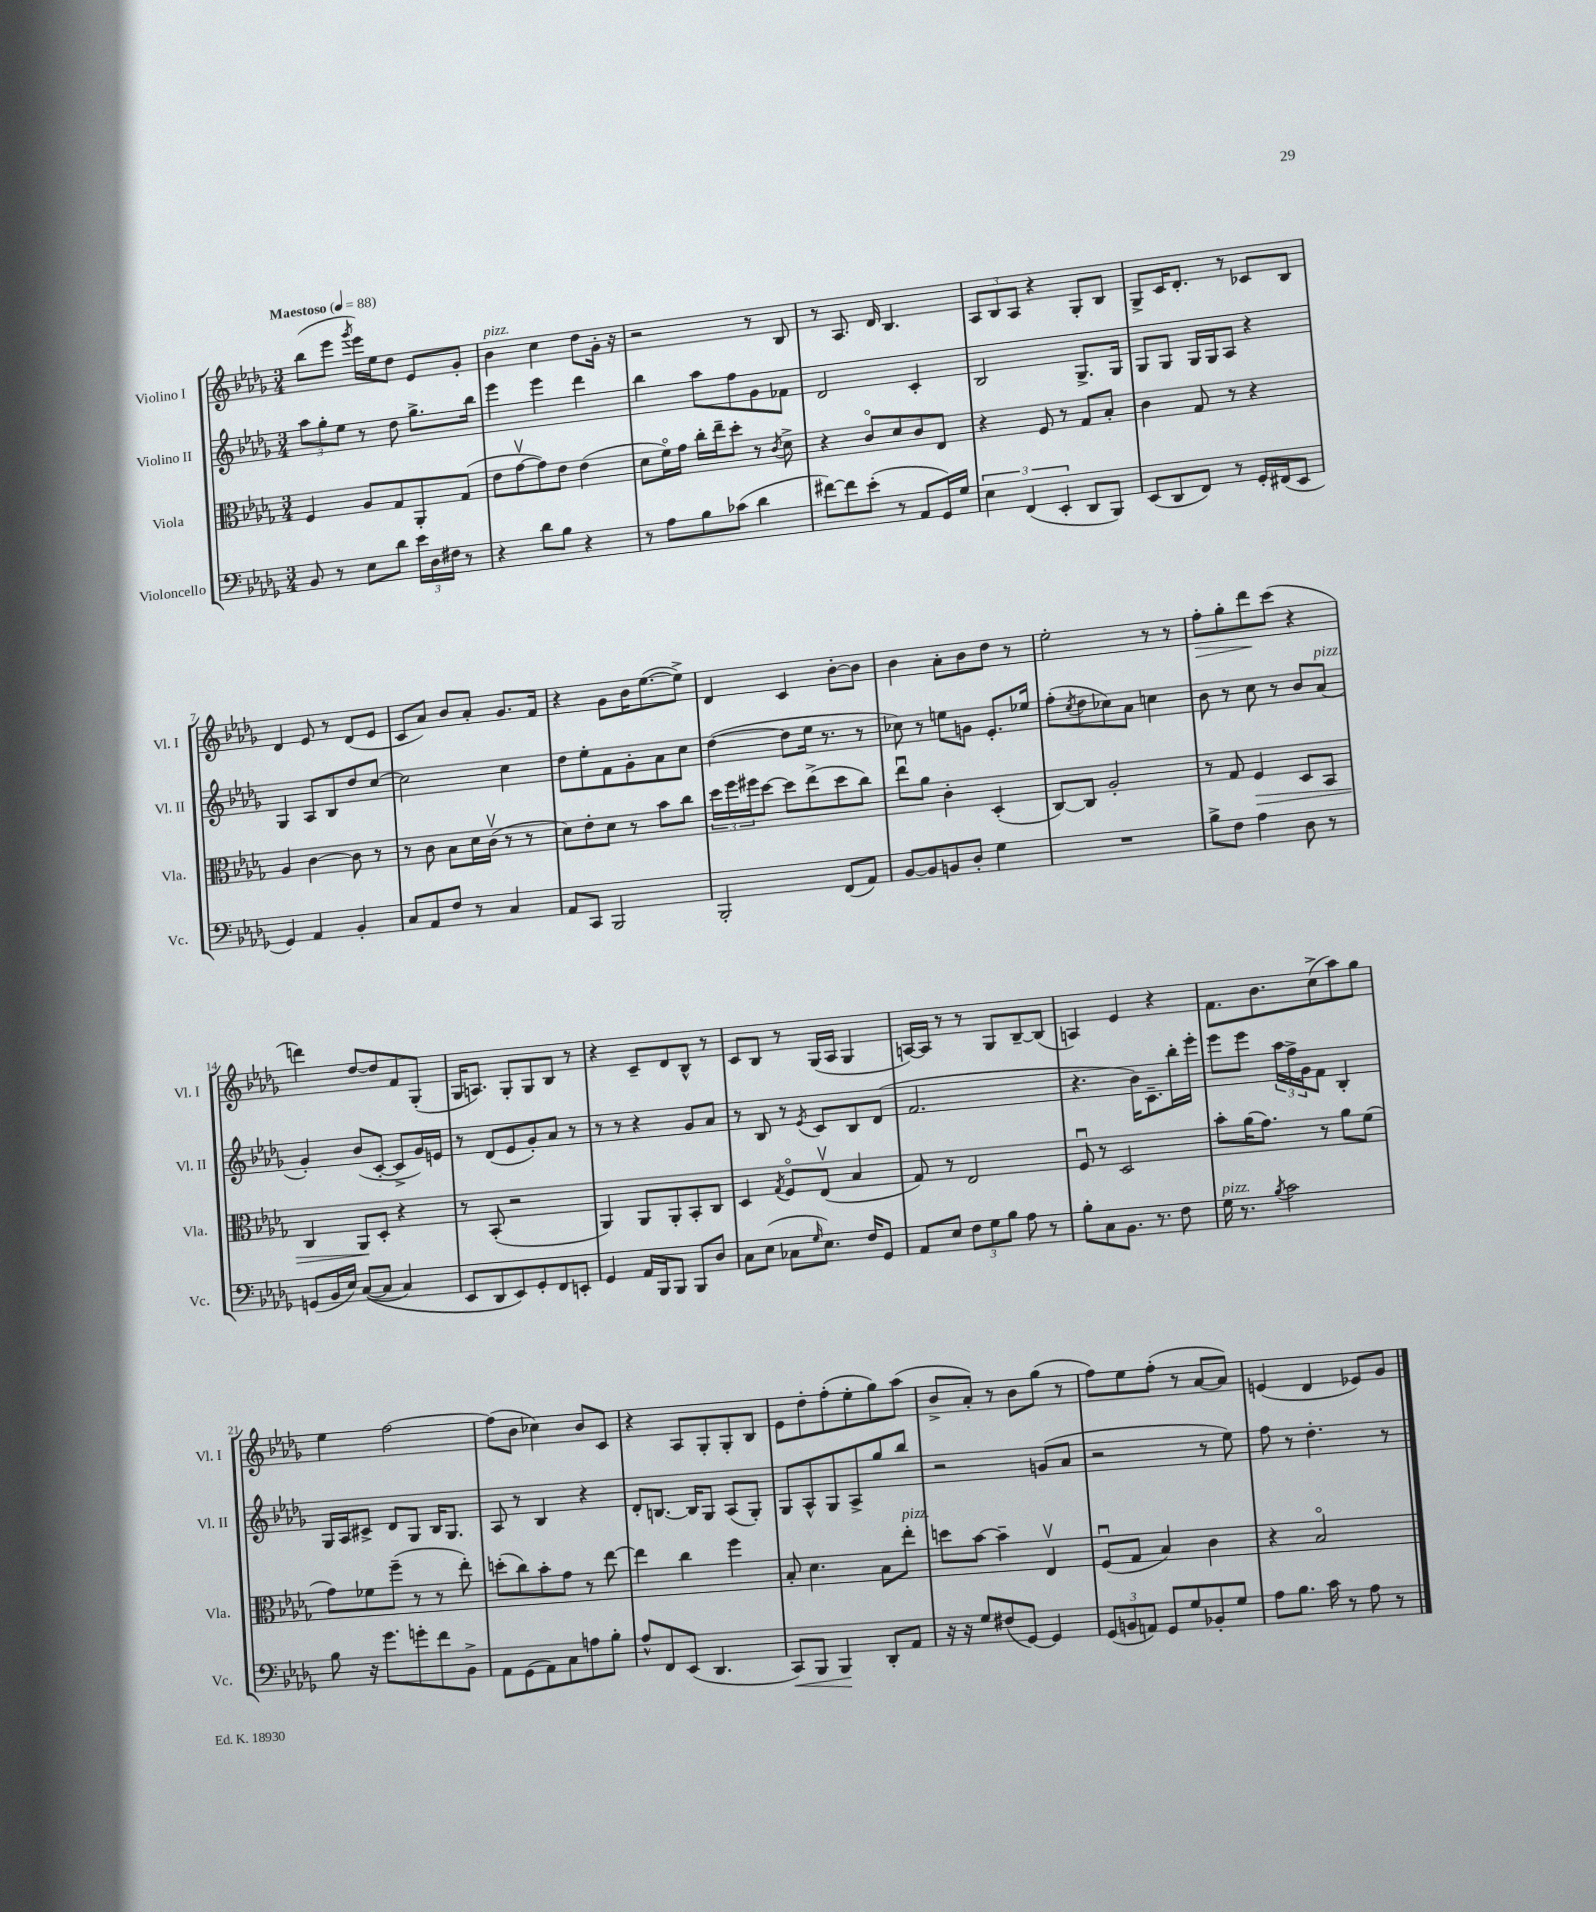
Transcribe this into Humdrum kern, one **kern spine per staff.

**kern	**kern	**kern	**kern
*staff4	*staff3	*staff2	*staff1
*clefF4	*clefC3	*clefG2	*clefG2
*k[b-e-a-d-g-]	*k[b-e-a-d-g-]	*k[b-e-a-d-g-]	*k[b-e-a-d-g-]
*M3/4	*M3/4	*M3/4	*M3/4
*MM88	*MM88	*MM88	*MM88
8BB-	4F	12aa-	(8bb-
.	.	12gg-'	.
8r	.	.	8eee-
.	.	12ee-	.
.	.	.	8qggg-
8E-	8A-	8r	16eee-)
.	.	.	16ee-
8d-	8G-	8dd-	8dd-
24e-	8AA-'	8.gg-^	8e-
24D-	.	.	.
24F#	.	.	.
8r	(8G-	.	8g-'
.	.	16bb-	.
=	=	=	=
4r	8e-	4eee-	4b-
.	[8g-v	.	.
8d-	8g-])	4eee-	4cc
8B-	8e-	.	.
4r	(4e-	4ddd-	8dd-
.	.	.	16g-'
.	.	.	16r
=	=	=	=
8r	8d-	4bb-	2r
8A-	16fo)	.	.
.	16g-	.	.
8B-	16cc'	8aa-	.
.	16ee-~	.	.
(8c-	8dd-'	8ff	.
4d-	8r	8g-	8r
.	8qc	.	.
.	8d-^	8f-	8B-
=	=	=	=
[8f#)	4r	2d-	8r
8f#]	.	.	8.A-
(8e-'	8co	.	.
.	.	.	16d-
8r	8d-	.	4.B-
8AA-	8c	4c'	.
16GG-)	8E-	.	.
16G-	.	.	.
=	=	=	=
6E-	4r	2B-	12A-
.	.	.	12B-
(6FF	.	.	12A-
.	8F	.	4r
6EE-'	.	.	.
.	8r	.	.
8DD-	8G-	8.G-^	8G-'
8BBB-)	8B-'	.	8B-
.	.	16G-	.
=	=	=	=
(8EE-	4c	8G-	8G-^
8DD-	.	8G-	16c
.	.	.	8.d-'
8FF)	8G-	16G-	.
.	.	16G-	.
8r	8r	8A-	8r
16GG-'	4r	4r	8c-
(16FF#	.	.	.
8EE-	.	.	8B-
=	=	=	=
4GG-)	4A-	4G-	4d-
4AA-	[4c	8A-	8e-
.	.	8B-	8r
4BB-'	8c]	8dd-	(8d-
.	8r	[8cc	8e-
=	=	=	=
8C	8r	2cc]	8c
8AA-	8c	.	8a-)
8F	8B-	.	8b-
8r	16d-	.	8a-'
.	(16cv	.	.
4C	8r	4cc	8.g-
.	8r	.	.
.	.	.	16f
=	=	=	=
8AA-	8d-)	8dd-	4r
8CC	8e-'	8ee-'	.
2BBB-	8d-	8f	8g-
.	8r	8g-'	16b-
.	.	.	([8.ee-
.	8b-	8a-	.
.	8cc	8cc	8ee-^])
=	=	=	=
2BBB-'	24dd-	([4dd-	4d-
.	24ff	.	.
.	24ff#	.	.
.	[8dd-	.	.
.	8dd-]	8dd-]	4c
.	(8ee-^	16ee-	.
.	.	8.r	.
(8FF	8dd-	.	[8b-'
8AA-)	8cc)	8r	8b-]
=	=	=	=
[8BB-	8ee-u	8cc-)	4b-
8BB-]	8a-	8r	.
8BB	4c'	8ee	8a-'
8D-'	.	8g	8b-
4G-	(4D-'	8.e-'	8dd-
.	.	.	8r
.	.	16ee-	.
=	=	=	=
2.r	[8C)	(8ff'	2ee-'
.	.	8qcc	.
.	8C]	8dd-	.
.	2A-'	8cc-)	.
.	.	8a-	.
.	.	4cc	8r
.	.	.	8r
=	=	=	=
8B-^	8r	8b-	8ff'
8F	8G-	8r	8gg-'
4A-	4F	8cc	8ddd-
.	.	8r	(8ccc
8D-	8D-	8b-	4r
8r	8BB-	(8a-	.
=	=	=	=
(8GG	4C	4g-')	4ddd)
16BB-	.	.	.
16E-)	.	.	.
&(([8C	8AA-	(8b-	[8dd-
8C]	8D-'	[8c'	8dd-]
4C)	4r	8c^]	8f
.	.	16g-)	(8G-'
.	.	16e	.
=	=	=	=
8EE-	8r	8r	16G-
.	.	.	8.A)
8DD-	(8BB-'	(8d-	.
8EE-&)	2r	8e-	8G-'
8GG-'	.	8g-')	8G-
8FF	.	8a-	8B-
8EE'	.	8r	8r
=	=	=	=
4GG-	4AA-)	8r	4r
.	.	8r	.
16AA-	8AA-	4r	8c~
16BBB-	.	.	.
8BBB-	8AA-'	.	8d-
8BBB-	8BB-'	8g-	8B-^^
8D-	8C	8a-	8r
=	=	=	=
8C	4D-	8r	8c
(8E-	.	8B-	8B-
.	8qG-	.	.
8C-	8Fo	8r	8r
16qqG-	.	8qe-	.
8.E-)	(8E-v	8c	(16G-
.	.	.	16A-
.	4B-	8B-	4G-
16F	.	.	.
8GG-	.	(8d-	.
=	=	=	=
8AA-	8G-)	2.f	[16A)
.	.	.	16A]
8E-	8r	.	8r
12F	2E-	.	8r
12G-	.	.	.
.	.	.	8G-
12B-	.	.	.
8A-	.	.	[8B-~
8r	.	.	(8B-]
=	=	=	=
8B-'	8Fu	4.r	4A)
8C	8r	.	.
8.BB-	2D-	.	4e-
.	.	16b-)	.
8.r	.	8.c~	.
.	.	.	4r
8F	.	16bb-'	.
.	.	16eee-'	.
=	=	=	=
16G-	8b-'	8eee-	8.f
8.r	.	.	.
.	(16a-	8eee-	.
.	8.g-)	.	8.b-
8qB-	.	.	.
2c	.	24aa-	.
.	.	24ff^	.
.	.	24g-	.
.	8r	8f	(8cc^
.	8a-	4B-'	8aa-)
.	(8f	.	8gg-
=	=	=	=
8B-	8g-)	16G-	4ee-
.	.	16A-	.
16r	8f-	8c#^	.
8.g-	.	.	.
.	(8ff~	8d-	[2ff
8g'	8r	8G-	.
8f	8r	16B-	.
.	.	8.G-	.
8BB-^	8ee-')	.	.
=	=	=	=
8AA-	(8dd'	8A-	(8ff]
(8GG-	8cc)	8r	8b-
8AA-)	8b-'	4B-	4cc-)
8C	8g-	.	.
8A	8r	4r	8b-
8B-'	[8ee-	.	8c
=	=	=	=
8A-^^	4ee-]	8d-'	4r
8FF	.	[8.B	.
(8EE-	4cc	.	8A-
.	.	16B]	.
4.DD-	.	8G-	8G-'
.	4ff	(8A-	8G-'
.	.	8G-')	8B-
=	=	=	=
8CC)	8B-'	8G-	8e-
8BBB-	4.d-	8A-^^	8dd-'
4BBB-	.	8G-	(8ff'
.	.	8A-^	8ee-'
8DD-'	8B-	8gg-	8gg-)
8AA-	8ee-'	8bb-	(8aa-
=	=	=	=
16r	8dd	2r	8b-^
16r	.	.	.
8G-	[8b-	.	8a-')
(8F#	4b-~]	.	8r
[8GG-)	.	.	8b-
4GG-]	4E-v	(8g	(8gg-
.	.	8a-	8r
=	=	=	=
(12GG-	(8Fu	2r	8ff)
12BB	.	.	.
.	8G-	.	8ee-
12AA)	.	.	.
8GG-	4B-)	.	(8ff'
8G-	.	.	8r
8BB-'	4c	8r	[8a-
8G-	.	8ee-)	8a-])
=	=	=	=
8A-	4r	8ff	(4e
8.B-	.	8r	.
.	2B-o	4.dd-'	4d-
16c	.	.	.
8r	.	.	.
8A-	.	.	8e-)
8r	.	8r	8g-
==	==	==	==
*-	*-	*-	*-
